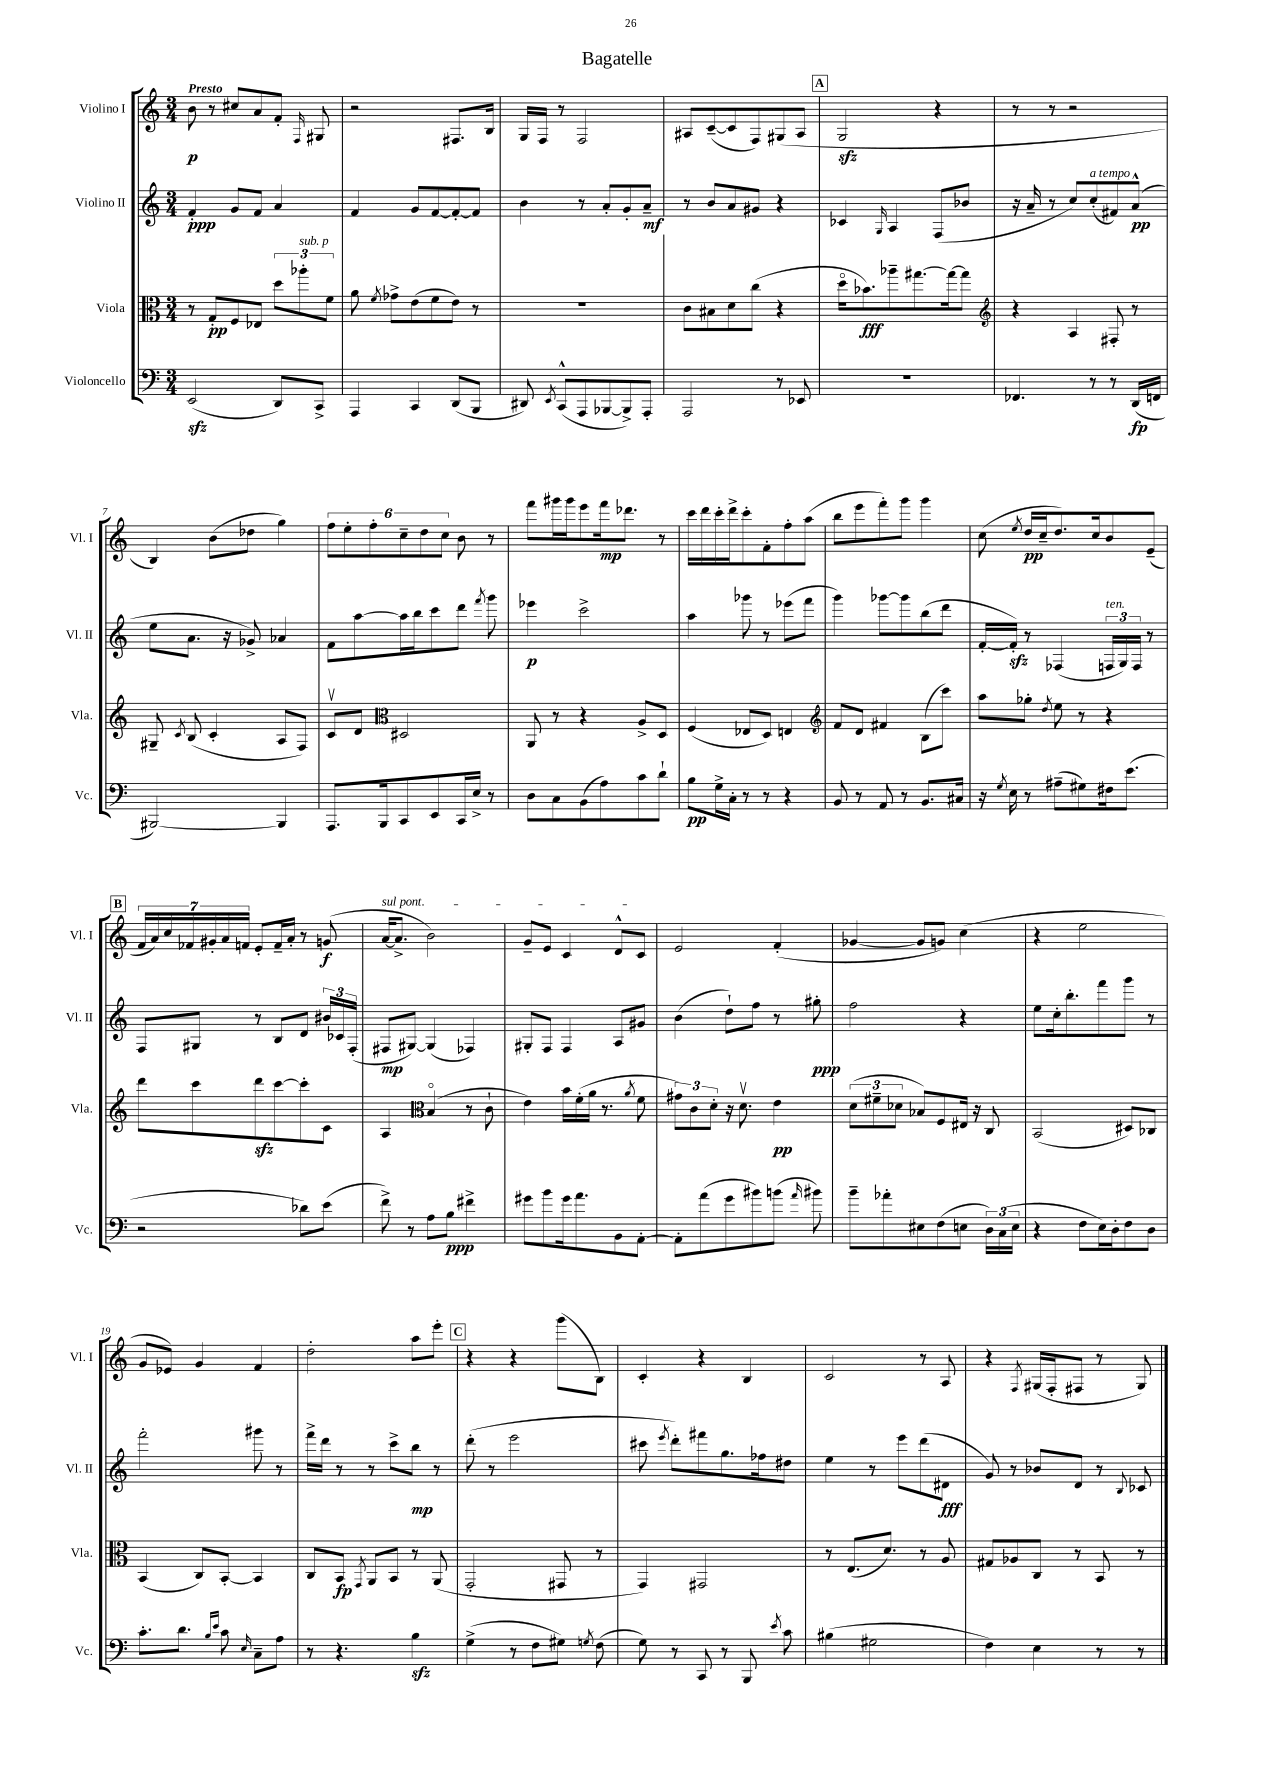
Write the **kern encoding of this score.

**kern	**kern	**kern	**kern
*staff4	*staff3	*staff2	*staff1
*clefF4	*clefC3	*clefG2	*clefG2
*k[]	*k[]	*k[]	*k[]
*M3/4	*M3/4	*M3/4	*M3/4
(2EE	8r	4f'	8b
.	8G'	.	8r
.	8F	8g	8cc#
.	8E-	8f	8a
8DD)	12dd	4a	8f'
.	12aa-'	.	.
.	.	.	16qqF
8CC^	.	.	8G#
.	12f	.	.
=	=	=	=
4AAA	8a	4f	2r
.	8qf	.	.
.	8g-^	.	.
4CC	(8e	8g	.
.	8f	[8f	.
(8DD	8e)	8f'_	8.F#
8BBB	8r	8f]	.
.	.	.	16B
=	=	=	=
8DD#)	2.r	4b	16G
.	.	.	16F
8qEE	.	.	.
(8CC^^	.	.	8r
8AAA	.	8r	2F
[8BBB-	.	8a'	.
8BBB-^])	.	8g'	.
8AAA'	.	8a~	.
=	=	=	=
2AAA	8c	8r	8A#
.	8B#	8b	([8c~
.	8d	8a	8c]
.	(8cc	8g#	8F)
8r	4r	4r	(8G#
8EE-	.	.	8A#
=	=	=	=
2.r	16ddo	4c-	2G
.	8.b-)	.	.
.	.	16qqG	.
.	8aa-~	4A	.
.	[8.gg#	.	.
.	.	(8F	4r
.	16gg#_	.	.
.	8gg#]	8b-	.
=	=	=	=
*	*clefG2	*	*
4.FF-	4r	16r	8r
.	.	16a~	.
.	.	8r	8r
.	4A	8cc)	2r
8r	.	(8cc'	.
8r	8F#'	8f#)	.
(16DD	8r	(8a^^	.
16FF	.	.	.
=	=	=	=
[2BBB#)	8G#~	8ee	4B)
.	8qc	.	.
.	(8B	8.a	.
.	4c'	.	(8b
.	.	16r	.
.	.	8g-^)	8dd-
4BBB#]	8A	4a-	4gg)
.	8F)	.	.
=	=	=	=
8.AAA	8cv	8f	12ff
.	.	.	12ee'
.	8d	[8aa	.
.	.	.	12ff'
16BBB	.	.	.
*	*clefC3	*	*
8CC	2D#	16aa]	12cc~
.	.	16bb	.
.	.	.	12dd
8EE	.	8ccc	.
.	.	.	12cc
16CC	.	8ddd	8b
16E^	.	.	.
.	.	8qfff	.
8r	.	8ggg	8r
=	=	=	=
8D	8AA	4eee-	8fff
8C	8r	.	16ggg#
.	.	.	16ggg#
(8BB	4r	2ccc^	8eee
8A)	.	.	16fff
.	.	.	8.ddd-
8c	8A^	.	.
8d`	8D	.	8r
=	=	=	=
8B	(4F	4aa	16ccc
.	.	.	16ddd
16G^	.	.	16ccc'
16C'	.	.	16ddd^
8r	8E-	8ggg-	8ccc'
8r	8D)	8r	8f'
4r	4E	(8eee-	8ff'
.	.	8fff	(8aa
=	=	=	=
*	*clefG2	*	*
8BB	8f	4ggg)	8bb
8r	8d	.	8eee
8AA	4f#	[8ggg-	8fff')
8r	.	8ggg-]	8ggg
8.BB	(8B	(8bb	4ggg
.	8ccc)	8ddd	.
16C#	.	.	.
=	=	=	=
16r	8aa	[16f'	(8cc
8qG	.	.	.
16E	.	16f'])	.
.	.	.	8qee
8r	8gg-'	8r	16dd
.	.	.	16cc~
.	8qdd	.	.
(8A#~	8ee	(4F-	8.dd)
8G#)	8r	.	.
.	.	.	16cc
16F#	4r	24F	8b
.	.	24G)	.
(8.e	.	.	.
.	.	24F	.
.	.	8r	(8e~
=	=	=	=
2r	8ddd	8F	28f
.	.	.	28a)
.	.	.	28cc
.	.	.	28f-
.	8ccc	8G#	.
.	.	.	28g#'
.	.	.	28a
.	.	.	28f
.	8ddd	8r	8e'
.	[8ccc	8B	16f~
.	.	.	16a'
8d-)	8ccc']	8d	8r
(8e	8c	24b#	(8g
.	.	24c-	.
.	.	(24F'	.
=	=	=	=
8f^)	4A	8F#	[16a
.	.	.	8.a^]
8r	.	[8G#)	.
*	*clefC3	*	*
8A	(4Bo	(4G#]	2b)
8B	.	.	.
4f#^	8r	4F-)	.
.	8c`	.	.
=	=	=	=
8g#	4e)	8G#'	8g~
8b	.	8F	8e
16g#	16b	4F	4c
8.a	(16f'	.	.
.	16a	.	.
.	8.r	.	.
8BB	.	8A	8d^^
.	8qa	.	.
[8AA'	8f	8g#	8c
=	=	=	=
8AA']	12g#)	(4b	2e
.	12c	.	.
(8a	.	.	.
.	12d'	.	.
8g	16r	8dd`)	.
.	8.dv	.	.
8b#)	.	8ff	.
(8b	4e	8r	(4f'
16qqa	.	.	.
8b#)	.	8gg#'	.
=	=	=	=
8b~	(12d	2ff	[4g-
.	12f#~	.	.
8a-'	.	.	.
.	12d-	.	.
8E#	8B-)	.	8g-]
(8F	8F	.	8g)
8E	16E#	4r	(4cc
.	16r	.	.
24D)	8C	.	.
(24C	.	.	.
24E	.	.	.
=	=	=	=
4r	(2BB	8ee	4r
.	.	16cc'	.
.	.	8.bb'	.
8F	.	.	2ee
16E)	.	8fff	.
16D'	.	.	.
8F	8D#)	8ggg	.
8D	8C-	8r	.
=	=	=	=
8.c'	(4BB	2fff'	8g
.	.	.	8e-)
8.d	.	.	.
.	8C)	.	4g
16qqB	.	.	.
16qqe	.	.	.
8c	[8BB'	.	.
16qqE	.	.	.
8C~	4BB]	8ggg#	4f
8A	.	8r	.
=	=	=	=
8r	8C	16fff^	2dd'
.	.	16ddd	.
4.r	8BB	8r	.
.	8qGG	.	.
.	8AA	8r	.
.	8BB	8ccc^	.
4B	8r	8bb	8aa
.	(8AA	8r	8eee'
=	=	=	=
(4G^	2GG'	(8ddd'	4r
.	.	8r	.
8r	.	2eee	4r
8F	.	.	.
8G#)	8GG#	.	(8ggg
8qG	.	.	.
(8F	8r	.	8B)
=	=	=	=
8G)	4GG)	8ccc#	4c'
.	.	8qeee	.
8r	.	8ddd')	.
8CC	2GG#	8fff#	4r
8r	.	8.gg	.
8BBB	.	.	4B
.	.	16ff-	.
8qe	.	.	.
8c	.	8dd#	.
=	=	=	=
(4B#	8r	4ee	2c
.	(8.E	.	.
2G#	.	8r	.
.	8.d)	.	.
.	.	8eee	.
.	8r	(8ddd	8r
.	8A	8d#	8A
=	=	=	=
4F)	8G#	8g)	4r
.	8A-	8r	.
.	.	.	8qF
4E	8C	8b-	(16G#
.	.	.	16F'
.	8r	8d	8F#
8r	8BB	8r	8r
.	.	8qqB	.
8r	8r	8c-	8G#)
==	==	==	==
*-	*-	*-	*-
